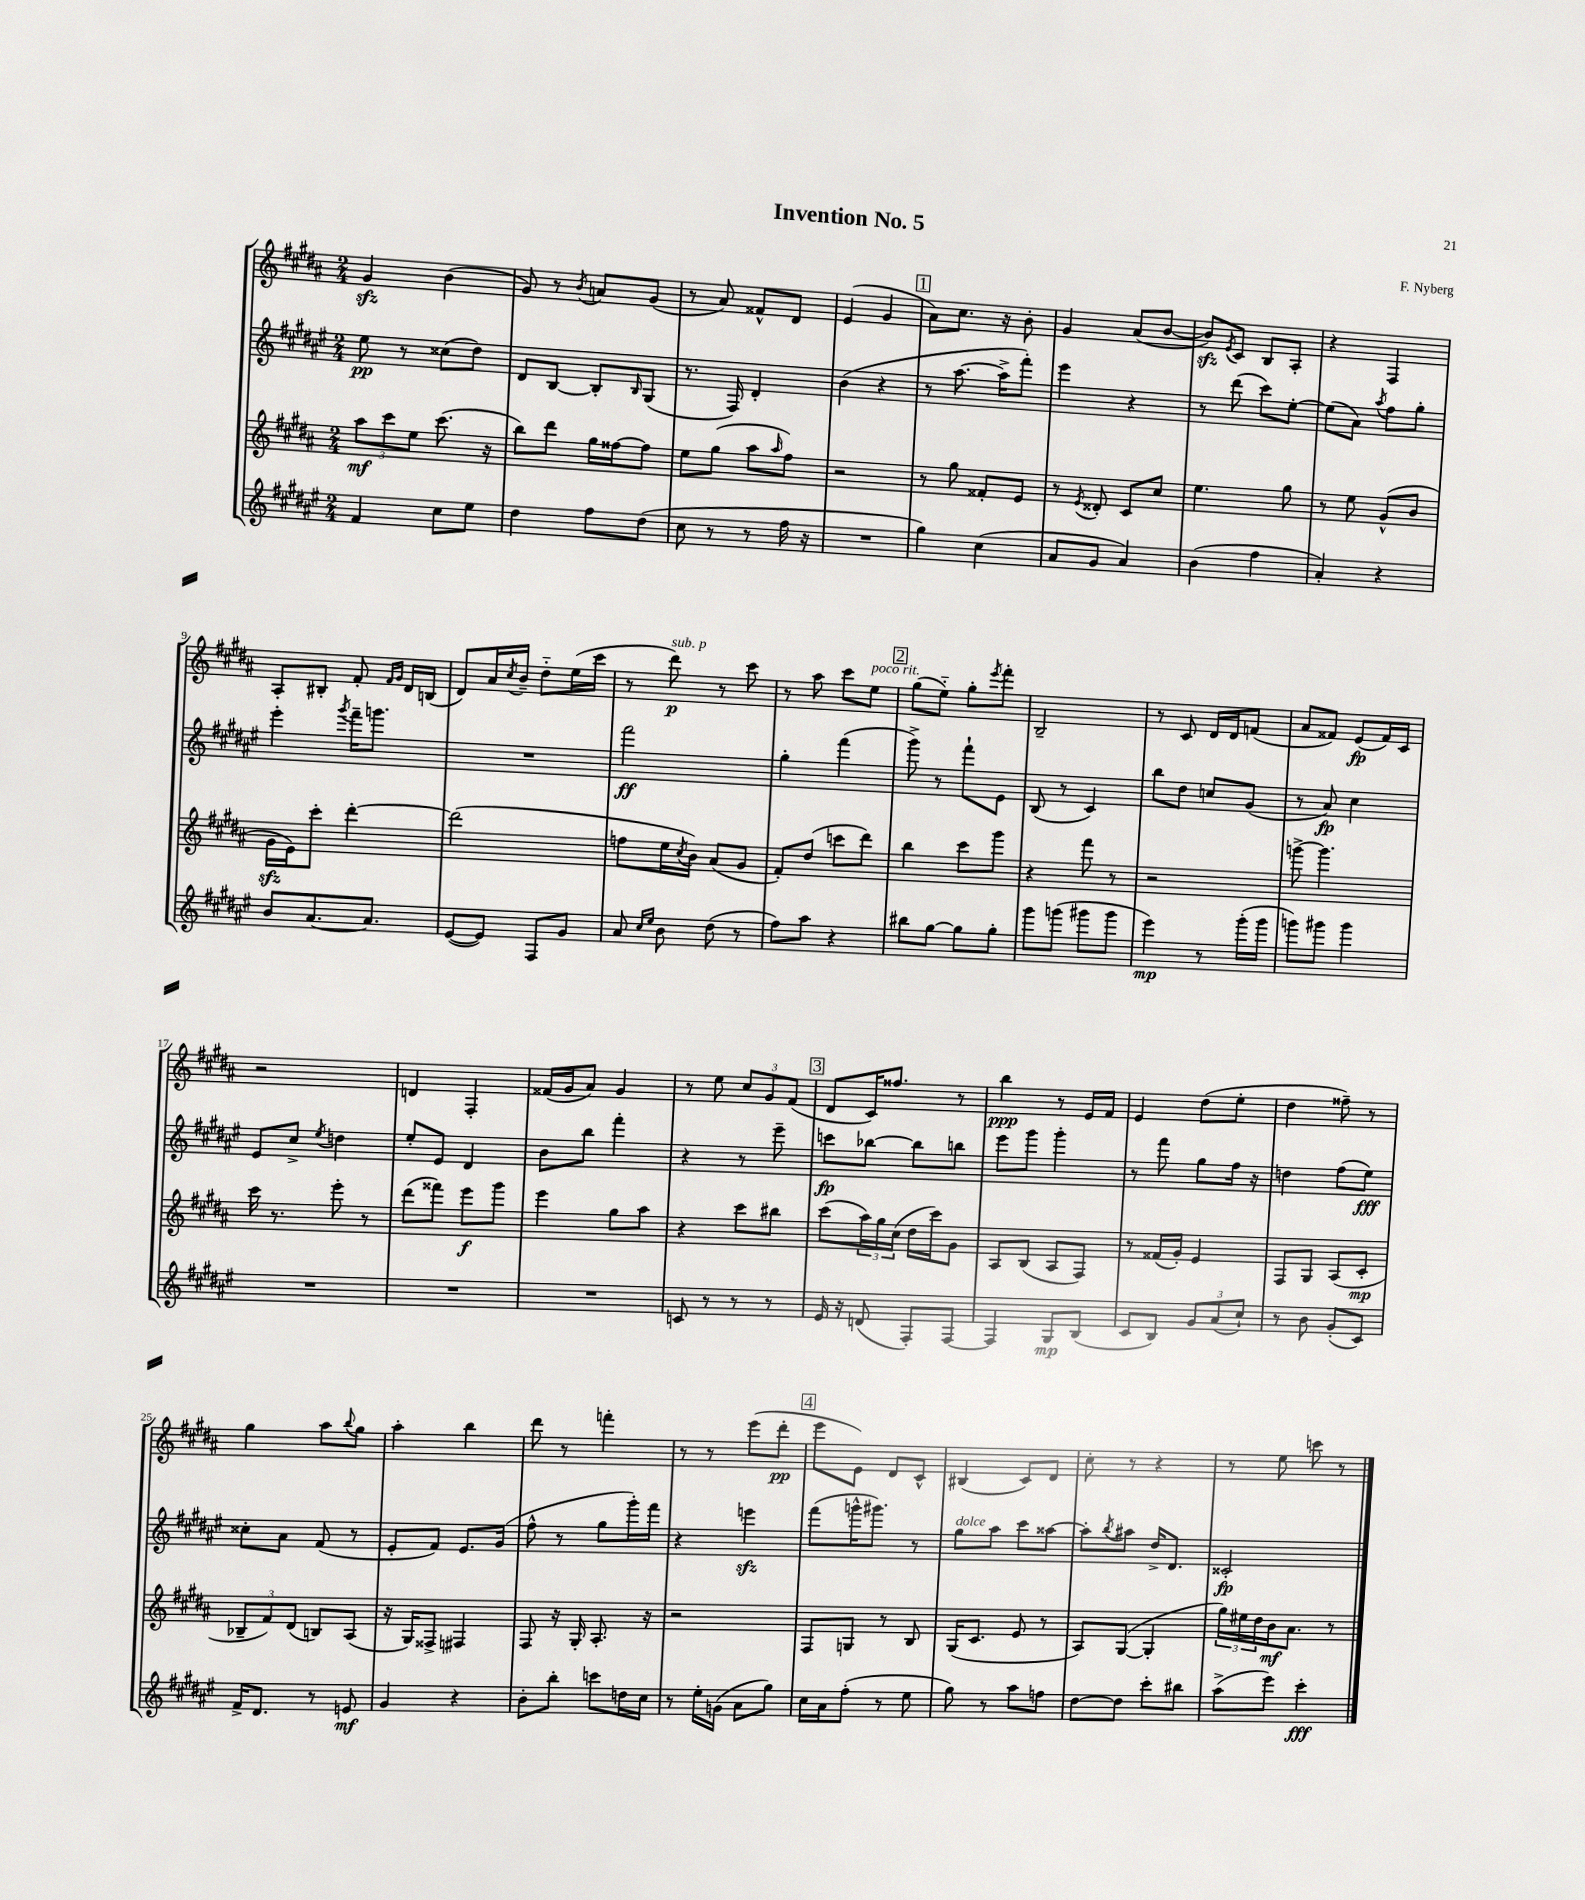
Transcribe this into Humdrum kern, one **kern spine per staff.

**kern	**kern	**kern	**kern
*staff4	*staff3	*staff2	*staff1
*clefG2	*clefG2	*clefG2	*clefG2
*k[f#c#g#d#a#e#]	*k[f#c#g#d#a#]	*k[f#c#g#d#a#e#]	*k[f#c#g#d#a#]
*M2/4	*M2/4	*M2/4	*M2/4
4f#/	12aa#\L	8ee#\	4g#/
.	12ccc#\	.	.
.	.	8r	.
.	12ee\J	.	.
8cc#\L	(8.ccc#\	(8cc##\L	(4b\
8ee#\J	.	8dd#\J)	.
.	16r	.	.
=	=	=	=
4dd#\	8bb\L)	8d#/L	8g#/)
.	8ddd#\J	[8B/J	8r
.	.	.	8qb/
8ff#\L	16gg#\LL	8B'/]L	8a/L
.	[16ff##\J	.	.
.	.	16qqB/	.
(8dd#\J	8ff##\]J	(8G#/J	(8g#/J
=	=	=	=
8cc#\	8ee\L	8.r	8r
8r	(8gg#\J	.	8a#/)
.	.	16F#/)	.
8r	8aa#\L	4d#'/	8f##^^/L
.	16qqaa#/	.	.
16ff#\	8ff#\J)	.	8d#/J
16r	.	.	.
=	=	=	=
2r	2r	(4b\	(4e/
.	.	4r	4g#/
=	=	=	=
4gg#\)	8r	8r	8a#\L)
.	8gg#\	[8.aa#\	8.cc#\J
(4cc#\	8f##'/L	.	.
.	.	16aa#^\]LK	16r
.	8e/J	8fff#'\J)	8b'\
=	=	=	=
8a#/L	8r	4eee#\	4g#/
.	8qe/	.	.
8g#/J	8d##'/	.	.
4a#/)	8c#/L	4r	(8a#/L
.	8cc#/J	.	[8b/J
=	=	=	=
(4b\	4.ee\	8r	8b/]L)
.	.	.	8qe/
.	.	(8ddd#\	8c#/J
4ff#\	.	8ccc#\L)	8B/L
.	8gg#\	[8ee#'\J	8A#'/J
=	=	=	=
4a#'/)	8r	(8ee#\]L	4r
.	8ee\	8a#\J)	.
.	.	8qaa#/	.
4r	(8g#^^/L	8ff#\L	4F#/
.	8b/J	8gg#'\J	.
=	=	=	=
8b/L	16g#\LL	4eee#'\	8A#'/L
.	16e\J)	.	.
[8.a#/	8ccc#'\J	.	8B#'/J
.	.	8qggg#/	.
.	[4ddd#'\	16fff#~\LK	8f#'/
8.a#/]J	.	8.ggg\J	.
.	.	.	16qqf#/LL
.	.	.	16qqg#/JJ
.	.	.	16d#/LL
.	.	.	(16B/JJ
=	=	=	=
([8e#/L	(2ddd#\]	2r	8d#/L)
8e#/]J)	.	.	16a#/L
.	.	.	8qcc#/
.	.	.	16b~/JJ
8F#/L	.	.	8dd#'~\L
8g#/J	.	.	(16ee\L
.	.	.	16ccc#\JJ
=	=	=	=
8a#/	8ff\L	2fff#\	8r
16qqcc#/LL	.	.	.
16qqee#/JJ	.	.	.
8b\	16ee\L	.	8ddd#\)
.	8qcc#/	.	.
.	16b\JJ)	.	.
(8dd#\	(8a#/L	.	8r
8r	8g#/J	.	8ccc#\
=	=	=	=
8ff#\L)	8f#'/L)	4gg#'\	8r
8aa#\J	(8dd#/J	.	8aa#\
4r	8ccc\L	(4fff#\	8ccc#\L
.	8ddd#\J)	.	8ee\J
=	=	=	=
8bb#\L	4bb\	8ggg#^\)	(8gg#\L
[8gg#\J	.	8r	8ee'~\J)
8gg#\]L	8ccc#\L	8fff#`\L	8gg#'\L
.	.	.	8qeee/
8gg#'\J	8ggg#\J	8e#\J	8fff#'\J
=	=	=	=
8ggg#\L	4r	(8B/	2B~/
(8ggg\J	.	8r	.
8ggg#\L	8fff#\	4c#/)	.
8ggg#\J	8r	.	.
=	=	=	=
4eee#\)	2r	8bb\L	8r
.	.	8dd#\J	8c#/
8r	.	8cc/L	16d#/LL
.	.	.	16d#/J
(16ggg#'\LL	.	(8g#/J	(8f/J
16ggg#\JJ	.	.	.
=	=	=	=
8ggg\L)	[8ggg^\	8r	8a#/L
8ggg#\J	4.ggg\]	8a#/)	8f##/J)
4ggg#\	.	4cc#\	(8e/L
.	.	.	16f##/L)
.	.	.	16c#/JJ
=	=	=	=
2r	16ccc#\	8e#/L	2r
.	8.r	.	.
.	.	8cc#^/J	.
.	.	8qee#/	.
.	8eee'\	4dd\	.
.	8r	.	.
=	=	=	=
2r	(8ddd#\L	8ee#'/L	4d/
.	8fff##\J)	8e#/J	.
.	8eee\L	4d#/	4F#'/
.	8ggg#\J	.	.
=	=	=	=
2r	4eee\	8b\L	(16f##/LL
.	.	.	16g#/J
.	.	8bb\J	8a#/J)
.	8gg#\L	4fff#'\	4g#/
.	8aa#\J	.	.
=	=	=	=
8c/	4r	4r	8r
8r	.	.	8ee\
8r	8ccc#\L	8r	12cc#/L
.	.	.	12g#/
8r	8bb#\J	8eee#~\	.
.	.	.	(12f#/J
=	=	=	=
16e#/	(8ccc#\L	8ccc\L	8d#/L
16r	.	.	.
(8d/	24aa#\L)	[8bb-\J	16c#/K)
.	24gg#\	.	.
.	.	.	8.ff##/J
.	(24cc#\JJ	.	.
8F#'/L)	16dd#\LL	8bb-\]L	.
.	16ccc#\J)	.	.
[8F#/J	8g#\J	8bb\J	8r
=	=	=	=
4F#/]	8A#/L	8eee#\L	4bb\
.	(8B/J	8ggg#\J	.
8G#/L	8A#/L	4ggg#'\	8r
(8B/J	8F#/J)	.	16e/LL
.	.	.	16f#/JJ
=	=	=	=
8c#/L	8r	8r	4e/
8B/J)	(16f##/LL	8fff#\	.
.	16g#'/JJ)	.	.
12g#/L	4e/	8gg#\L	(8dd#\L
(12a#/	.	.	.
.	.	16ff#\Jk	8ee'\J
12cc#`/J)	.	.	.
.	.	16r	.
=	=	=	=
8r	8F#/L	4dd\	4dd#\
8b\	8G#/J	.	.
(8g#'/L	(8A#/L	(8ff#\L	8ff##~\)
8c#/J)	8c#'/J	8ee#\J)	8r
=	=	=	=
16f#^/LK	12B-~/L	8cc##'\L	4gg#\
8.d#/J	.	.	.
.	12f#/)	.	.
.	.	8a#\J	.
.	(12d#/J	.	.
8r	8B/L)	(8f#/	8aa#\L
.	.	.	8qqbb/
8e/	(8A#/J	8r	8gg#\J
=	=	=	=
4g#/	16r	8e#'/L	4aa#'\
.	16G#/LK)	.	.
.	8F##^/J	8f#/J)	.
4r	4F#/	8.e#/L	4bb\
.	.	(16g#/Jk	.
=	=	=	=
8b'\L	8F#/	8ff#^^\	8ddd#\
8bb'\J	16r	8r	8r
.	16G#'/	.	.
8ccc\L	8.A#'/	8gg#\L	4fff'\
16dd\L	.	16ggg#'\L)	.
16cc#\JJ	16r	16fff#\JJ	.
=	=	=	=
8r	2r	4r	8r
16ee#'\LL	.	.	8r
(16g\JJ	.	.	.
8a#\L	.	4eee\	(8eee\L
8gg#\J)	.	.	8ddd#'\J
=	=	=	=
16cc#\LL	8F#/L	(8fff#\L	8eee\L
16a#\J	.	.	.
(8ff#'\J	8G/J	16ggg^^\K	8e\J)
.	.	8.ggg#\J)	.
8r	8r	.	8d#/L
8ee#\	8B/	8r	8c#^^/J
=	=	=	=
8gg#\)	(16G#/LK	8gg#\L	(4B#/
.	8.c#/J	.	.
8r	.	8aa#\J	.
8aa#\L	8e/	8ccc#\L	8c#/L)
8ff\J	8r	[8aa##\J	8d#/J
=	=	=	=
[8dd#\L	8A#/L)	8aa##'\]L	8cc#'\
.	.	8qbb/	.
8dd#\]J	([8G#/J	8aa#\J	8r
8ccc#'\L	4G#'/]	16dd#^/LK	4r
.	.	8.d#/J	.
8bb#\J	.	.	.
=	=	=	=
(8aa#^\L	24gg#\LL)	2c##'/	8r
.	24ee#\	.	.
.	24dd#\	.	.
8eee#\J)	16b\J	.	8ee\
.	8.a#\J	.	.
4ccc#'\	.	.	8ccc\
.	8r	.	8r
==	==	==	==
*-	*-	*-	*-
